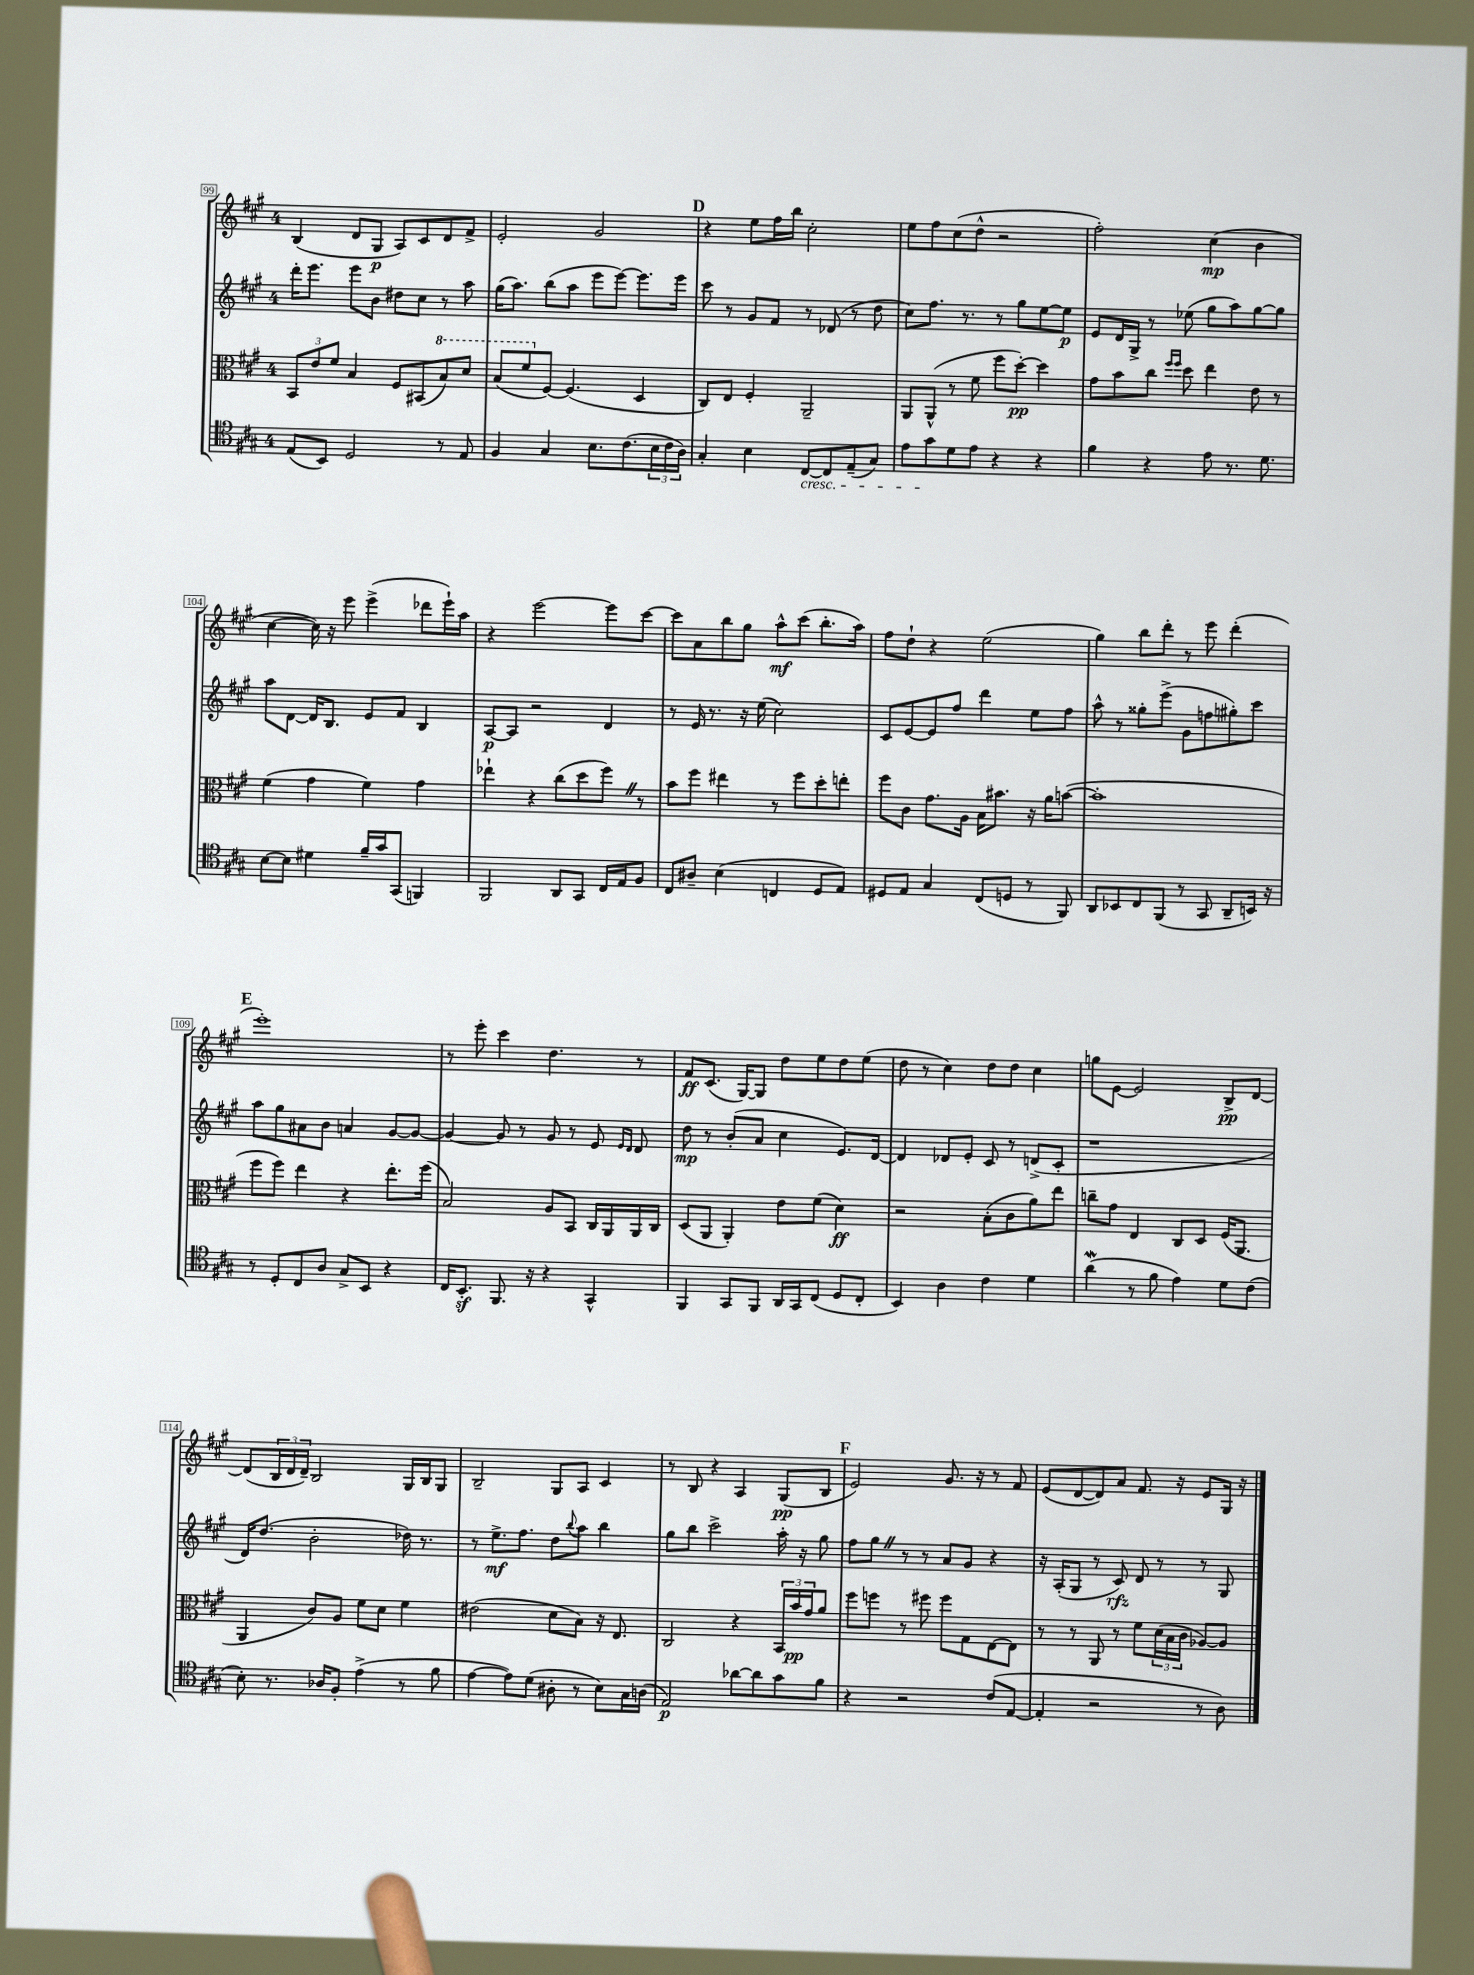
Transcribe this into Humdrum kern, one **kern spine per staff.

**kern	**dynam	**kern	**dynam	**kern	**dynam	**kern	**dynam
*part4	*part4	*part3	*part3	*part2	*part2	*part1	*part1
*staff4	*staff4	*staff3	*staff3	*staff2	*staff2	*staff1	*staff1
*clefC4	*	*clefC3	*	*clefG2	*	*clefG2	*
*k[f#c#g#]	*	*k[f#c#g#]	*	*k[f#c#g#]	*	*k[f#c#g#]	*
*M4/4	*	*M4/4	*	*M4/4	*	*M4/4	*
=99	=99	=99	=99	=99	=99	=99	=99
(8E/L	.	12BB/L	.	16ddd'\KL	.	(4B/	.
.	.	.	.	8.eee\J	.	.	.
.	.	12e/	.	.	.	.	.
8BB/J)	.	.	.	.	.	.	.
.	.	12f#/J	.	.	.	.	.
2D/	.	4B/	.	8eee\L	.	8d/L	.
.	.	.	.	8b\J	.	8G#/J	p
.	.	8F#/L	.	8dd#X\L	.	8A/L)	.
.	.	(8BB#X/	.	8cc#\J	.	8c#/	.
*	*	*8va	*	*	*	*	*
8r	.	8b/)	.	8r	.	8d/	.
8E/	.	8dd/J	.	8aa\	.	8f#^/J	.
=100	=100	=100	=100	=100	=100	=100	=100
4F#/	.	(8b/L	.	(16gg#\KL	.	2e'/	.
.	.	.	.	8.aa\J)	.	.	.
.	.	8ff#/	.	.	.	.	.
*	*	*X8va	*	*	*	*	*
4G#/	.	[8F#/J)	.	(8bb\L	.	.	.
.	.	(4.F#/]	.	8aa\J	.	.	.
8.B\L	.	.	.	8eee\L	.	2g#/	.
.	.	.	.	[8eee\J)	.	.	.
(8.c#\	.	.	.	.	.	.	.
.	.	4D/	.	8.eee\L]	.	.	.
24B\L	.	.	.	.	.	.	.
24c#\	.	.	.	.	.	.	.
.	.	.	.	16eee\Jk	.	.	.
24A\JJ)	.	.	.	.	.	.	.
!!LO:REH:place=s1:t=D
=101	=101	=101	=101	=101	=101	=101	=101
4G#'/	.	8C#/L)	.	8ccc#\	.	4r	.
.	.	8E/J	.	8r	.	.	.
4B\	.	4F#'/	.	8g#/L	.	8ee\L	.
.	.	.	.	8f#/J	.	16ff#\L	.
.	.	.	.	.	.	16bb\JJ	.
!LO:TX:b:i:t=cresc.	!	!	!	!	!	!	!
[8C#/L	.	2AA~/	.	8r	.	2cc#'\	.
8C#/]	.	.	.	(8d-X/	.	.	.
(8E~/	.	.	.	8r	.	.	.
8G#/J)	.	.	.	8dd\	.	.	.
=102	=102	=102	=102	=102	=102	=102	=102
8e\L	.	8AA/L	.	8cc#\L)	.	8ee\L	.
8g#\	.	(8AA^^/J	.	8.ff#\J	.	8ff#\	.
8d\	.	8r	.	.	.	(8cc#\	.
.	.	.	.	8.r	.	.	.
8e\J	.	8f#\	.	.	.	8dd^^\J	.
4r	.	8ff#\L	.	8r	.	2r	.
.	.	[8dd'\J)	pp	8gg#\L	.	.	.
4r	.	4dd\]	.	[8ee\	.	.	.
.	.	.	.	8ee\J]	p	.	.
=103	=103	=103	=103	=103	=103	=103	=103
4f#\	.	8g#\L	.	8e/L	.	2ff#'\)	.
.	.	8b\	.	16d/L	.	.	.
.	.	.	.	16G#^/JJ	.	.	.
4r	.	8cc#\J	.	8r	.	.	.
.	.	16qqff#/LL	.	.	.	.	.
.	.	16qqff#/JJ	.	.	.	.	.
.	.	8dd\	.	(8ee-X\	.	.	.
8e\	.	4ee\	.	8gg#\L	.	(4cc#\	mp
8.r	.	.	.	8aa\)	.	.	.
.	.	8e\	.	[8gg#\	.	4b\	.
8.d\	.	.	.	.	.	.	.
.	.	8r	.	8gg#\J]	.	.	.
!!LO:LB:g=z
=104	=104	=104	=104	=104	=104	=104	=104
[8B\L	.	(4f#\	.	8aa\L	.	[4cc#\	.
8B\J]	.	.	.	[8d\J	.	.	.
4d#X\	.	4g#\	.	16d/KL]	.	16cc#\])	.
.	.	.	.	8.B/J	.	16r	.
.	.	.	.	.	.	8eee\	.
16f#~/LL	.	4f#\)	.	8e/L	.	(4eee^\	.
16g#/J	.	.	.	.	.	.	.
(8GG#/J	.	.	.	8f#/J	.	.	.
4FFn/)	.	4g#\	.	4B/	.	8ddd-X\L	.
.	.	.	.	.	.	16eee`\L)	.
.	.	.	.	.	.	16aa\JJ	.
=105	=105	=105	=105	=105	=105	=105	=105
2FF#/	.	4ee-X`\	.	[8A/L	p	4r	.
.	.	.	.	8A/J]	.	.	.
.	.	4r	.	2r	.	[2eee\	.
8AA/L	.	(8cc#\L	.	.	.	.	.
8GG#/J	.	8dd\	.	.	.	.	.
16C#/LL	.	8ff#Z\J)	.	4d/	.	8eee\L]	.
16E/J	.	.	.	.	.	.	.
8F#/J	.	8r	.	.	.	[8ccc#\J	.
=106	=106	=106	=106	=106	=106	=106	=106
8C#/L	.	8b\L	.	8r	.	8ccc#\L]	.
8A#X~/J	.	8ff#\J	.	16e/	.	8a\	.
.	.	.	.	8.r	.	.	.
(4B\	.	4ee#X\	.	.	.	8bb\	.
.	.	.	.	16r	.	8gg#\J	.
.	.	.	.	(16ee\	.	.	.
4Cn/	.	8r	.	2cc#\)	.	8aa^^\L	mf
.	.	8ff#\L	.	.	.	(8ccc#\J	.
8D/L	.	8dd'\	.	.	.	8.bb'\L	.
8E/J)	.	8een'\J	.	.	.	.	.
.	.	.	.	.	.	16aa\Jk)	.
=107	=107	=107	=107	=107	=107	=107	=107
8D#X/L	.	8ff#\L	.	8c#/L	.	8ff#\L	.
8E/J	.	8c#\J	.	[8e/	.	8dd`\J	.
4G#/	.	8.g#\L	.	8e/]	.	4r	.
.	.	.	.	8ff#/J	.	.	.
.	.	16A\Jk	.	.	.	.	.
(8C#/L	.	16B\KL	.	4ddd\	.	(2ee\	.
.	.	8.b#X\J	.	.	.	.	.
8Dn/J	.	.	.	.	.	.	.
8r	.	16r	.	8ee\L	.	.	.
.	.	16a\KL	.	.	.	.	.
8FF#/)	.	([8bn\J	.	8ff#\J	.	.	.
=108	=108	=108	=108	=108	=108	=108	=108
8AA/L	.	1b']	.	8aa^^\	.	4gg#\)	.
8BB-X/	.	.	.	8r	.	.	.
8C#/	.	.	.	8gg##X'\L	.	8bb\L	.
(8FF#/J	.	.	.	(8eee^\J	.	8ddd'\J	.
8r	.	.	.	8g#\L	.	8r	.
8GG#/	.	.	.	8ffn\	.	8eee\	.
8AA~/L	.	.	.	8gg#X'\)	.	(4ddd'\	.
16BBn/Jk)	.	.	.	8ccc#\J	.	.	.
16r	.	.	.	.	.	.	.
!!LO:LB:g=z
!!LO:REH:place=s1:t=E
=109	=109	=109	=109	=109	=109	=109	=109
8r	.	8ff#\L	.	8aa\L	.	1eee')	.
8D'/L	.	8ff#\J)	.	8gg#\	.	.	.
8C#/	.	4ee\	.	8a#X\	.	.	.
8A/J	.	.	.	8b\J	.	.	.
8G#^/L	.	4r	.	4an/	.	.	.
8BB/J	.	.	.	.	.	.	.
4r	.	8.ee'\L	.	[8g#/L	.	.	.
.	.	.	.	8g#/J_	.	.	.
.	.	(16ff#\Jk	.	.	.	.	.
=110	=110	=110	=110	=110	=110	=110	=110
16C#/KL	.	2B/)	.	4g#/_	.	8r	.
8.BBz'/J	.	.	.	.	.	.	.
.	.	.	.	.	.	8eee'\	.
8.FF#/	.	.	.	8g#/]	.	4ccc#\	.
.	.	.	.	8r	.	.	.
16r	.	.	.	.	.	.	.
4r	.	8A/L	.	8g#/	.	4.dd\	.
.	.	8BB/J	.	8r	.	.	.
4GG#^^/	.	16C#/LL	.	8e/	.	.	.
.	.	16AA/	.	.	.	.	.
.	.	.	.	16qqe/LL	.	.	.
.	.	.	.	16qqd/JJ	.	.	.
.	.	16AA/	.	8d/	.	8r	.
.	.	16C#/JJ	.	.	.	.	.
=111	=111	=111	=111	=111	=111	=111	=111
4FF#/	.	(8D/L	.	8dd\	mp	8f#/L	ff
.	.	8AA/J	.	8r	.	(8.c#/J	.
8GG#/L	.	4AA'/)	.	(8b'/L	.	.	.
.	.	.	.	.	.	[16G#/KL)	.
8FF#/J	.	.	.	8a/J	.	8G#/J]	.
16AA/LL	.	8e\L	.	4cc#\	.	8dd\L	.
16GG#/J	.	.	.	.	.	.	.
(8C#/J	.	(8f#\J	.	.	.	8ee\	.
8D/L	.	4d\)	ff	8.e/L)	.	8dd\	.
8C#'/J	.	.	.	.	.	(8ee\J	.
.	.	.	.	[16d/Jk	.	.	.
=112	=112	=112	=112	=112	=112	=112	=112
4BB/)	.	2r	.	4d/]	.	8dd\	.
.	.	.	.	.	.	8r	.
4A\	.	.	.	8d-X/L	.	4cc#\)	.
.	.	.	.	8e'/J	.	.	.
4c#\	.	(8B'\L	.	8c#/	.	8dd\L	.
.	.	8c#\	.	8r	.	8dd\J	.
4d\	.	8a\)	.	(8dn^/L	.	4cc#\	.
.	.	8ee\J	.	8c#'/J	.	.	.
=113	=113	=113	=113	=113	=113	=113	=113
(4aw\	.	8ccn~\L	.	1r	.	8ggn\L	.
.	.	8g#\J	.	.	.	[8e\J	.
8r	.	4E/	.	.	.	2e/]	.
8f#\	.	.	.	.	.	.	.
4e\)	.	8C#/L	.	.	.	.	.
.	.	8D/J	.	.	.	.	.
8d\L	.	(16F#/KL	.	.	.	8B^/L	pp
.	.	8.AA/J	.	.	.	.	.
(8c#\J	.	.	.	.	.	[8d/J	.
!!LO:LB:g=z
=114	=114	=114	=114	=114	=114	=114	=114
8B'\)	.	4AA/	.	16d/KL)	.	(8d/L]	.
.	.	.	.	(8.dd/J	.	.	.
8.r	.	.	.	.	.	24B/L	.
.	.	.	.	.	.	24d/	.
.	.	.	.	.	.	24d~/JJ)	.
.	.	8c#/L)	.	2b'\	.	2B/	.
16A-X/KL	.	.	.	.	.	.	.
8F#'/J	.	8A/J	.	.	.	.	.
(4e^\	.	8f#\L	.	.	.	.	.
.	.	8d\J	.	.	.	.	.
8r	.	4f#\	.	16dd-X\)	.	16G#/LL	.
.	.	.	.	8.r	.	16B/J	.
8f#\	.	.	.	.	.	8G#/J	.
=115	=115	=115	=115	=115	=115	=115	=115
[4e\	.	(2e#X\	.	8r	.	2B~/	.
.	.	.	.	8.ee^\L	mf	.	.
8e\L])	.	.	.	.	.	.	.
.	.	.	.	8.ff#\J	.	.	.
(8d\J	.	.	.	.	.	.	.
8A#X'\	.	8d\L	.	8dd\L	.	8G#/L	.
.	.	.	.	8qqbb/	.	.	.
8r	.	8B\J)	.	8aa\J	.	8A/J	.
8B\L)	.	16r	.	4bb\	.	4c#/	.
.	.	8.E/	.	.	.	.	.
16G#\L	.	.	.	.	.	.	.
(16An\JJ	.	.	.	.	.	.	.
=116	=116	=116	=116	=116	=116	=116	=116
2E/)	p	2C#/	.	8gg#\L	.	8r	.
.	.	.	.	8bb\J	.	8B/	.
.	.	.	.	2ccc#^\	.	4r	.
[8a-X\L	.	4r	.	.	.	4A/	.
8a-\]	.	.	.	.	.	.	.
8g#\	.	24BB/LL	.	16aa'\	.	(8G#/L	pp
.	.	24b/	pp	.	.	.	.
.	.	.	.	16r	.	.	.
.	.	24g#/J	.	.	.	.	.
8f#\J	.	8a/J	.	8gg#\	.	8B/J	.
!!LO:REH:place=s1:t=F
=117	=117	=117	=117	=117	=117	=117	=117
4r	.	8ff#\L	.	8ff#\L	.	2e/)	.
.	.	8ffn\J	.	8gg#Z\J	.	.	.
2r	.	8r	.	8r	.	.	.
.	.	8ff#X\	.	8r	.	.	.
.	.	8ff#\L	.	8a/L	.	8.g#/	.
.	.	8G#\	.	8g#/J	.	.	.
.	.	.	.	.	.	16r	.
(8c#/L	.	[8E\	.	4r	.	8r	.
[8E/J	.	8E\J]	.	.	.	8f#/	.
=118	=118	=118	=118	=118	=118	=118	=118
4E'/]	.	8r	.	16r	.	(8e/L	.
.	.	.	.	(16A'/KL	.	.	.
.	.	8r	.	8G#/J	.	[8d/	.
2r	.	8AA/	.	8r	.	8d/])	.
.	.	8r	.	8c#/)	rfz	8a/J	.
.	.	8f#\L	.	8d/	.	8.f#/	.
.	.	(24d\L	.	8r	.	.	.
.	.	24B\	.	.	.	.	.
.	.	.	.	.	.	16r	.
.	.	24c#\JJ	.	.	.	.	.
8r	.	[8A-X/L)	.	8r	.	8e/L	.
8A\)	.	8A-/J]	.	8G#/	.	16G#/Jk	.
.	.	.	.	.	.	16r	.
==	==	==	==	==	==	==	==
*-	*-	*-	*-	*-	*-	*-	*-
